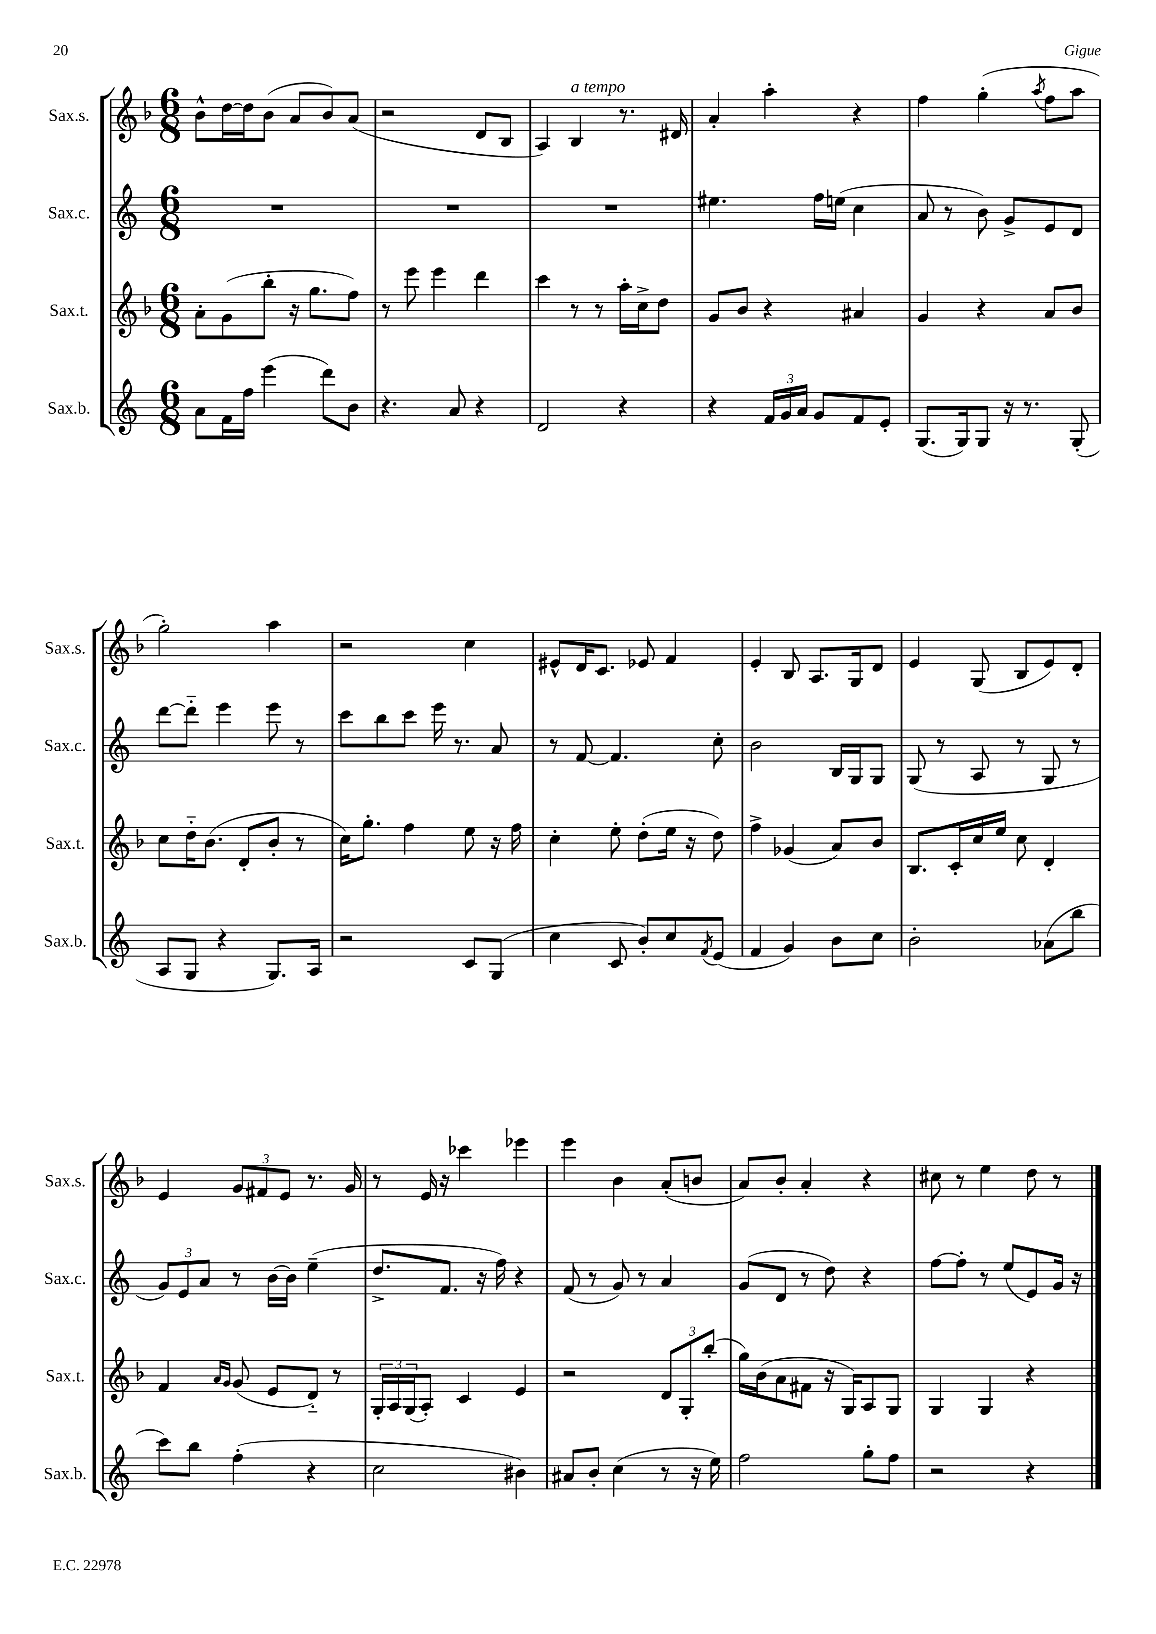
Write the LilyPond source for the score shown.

<<
\new StaffGroup <<
\new Staff = "s0" \with { instrumentName = "Sax.s." shortInstrumentName = "Sax.s." } {
    \clef treble \key f \major \numericTimeSignature \time 6/8
    bes'8-^ d''16~ d''16 bes'8( a'8 bes'8) a'8( |
    r2 d'8 bes8 |
    a4) bes4^\markup { \italic "a tempo" } r8. dis'16 |
    a'4-. a''4-. r4 |
    f''4 g''4-.( \acciaccatura { a''8 } f''8 a''8 |
    g''2-.) a''4 |
    r2 c''4 |
    eis'8-^ d'16 c'8. ees'8 f'4 |
    e'4-. bes8 a8. g16 d'8 |
    e'4 g8( bes8 e'8) d'8-. |
    e'4 \tuplet 3/2 { g'8 fis'8 e'8 } r8. g'16 |
    r8 e'16 r16 ces'''4 ees'''4 |
    e'''4 bes'4 a'8-.( b'8 |
    a'8) bes'8-. a'4-. r4 |
    cis''8 r8 e''4 d''8 r8 \bar "|." |
}
\new Staff = "s1" \with { instrumentName = "Sax.c." shortInstrumentName = "Sax.c." } {
    \clef treble \key c \major \numericTimeSignature \time 6/8
    R2. |
    R2. |
    R2. |
    eis''4. f''16 e''16( c''4 |
    a'8 r8 b'8) g'8-> e'8 d'8 |
    d'''8~ d'''8-_ e'''4 e'''8 r8 |
    c'''8 b''8 c'''8 e'''16 r8. a'8 |
    r8 f'8~ f'4. c''8-. |
    b'2 b16 g16 g8 |
    g8( r8 a8 r8 g8 r8 |
    \tuplet 3/2 { g'8) e'8 a'8 } r8 b'16~ b'16 e''4--( |
    d''8.-> f'8. r16 f''16) r4 |
    f'8( r8 g'8) r8 a'4 |
    g'8( d'8 r8 d''8) r4 |
    f''8~ f''8-. r8 e''8( e'8) g'16 r16 \bar "|." |
}
\new Staff = "s2" \with { instrumentName = "Sax.t." shortInstrumentName = "Sax.t." } {
    \clef treble \key f \major \numericTimeSignature \time 6/8
    a'8-. g'8( bes''8-. r16 g''8. f''8) |
    r8 e'''8 e'''4 d'''4 |
    c'''4 r8 r8 a''16-. c''16-> d''8 |
    g'8 bes'8 r4 ais'4 |
    g'4 r4 a'8 bes'8 |
    c''8 d''16-_ bes'8.( d'8-. bes'8-. r8 |
    c''16) g''8.-. f''4 e''8 r16 f''16 |
    c''4-. e''8-. d''8-.( e''16 r16 d''8) |
    f''4-> ges'4( a'8) bes'8 |
    bes8. c'16-. c''16 e''16 c''8 d'4-. |
    f'4 \grace { a'16 g'16 } g'8( e'8 d'8-_) r8 |
    \tuplet 3/2 { g16-. a16 g16( } a8-.) c'4 e'4 |
    r2 \tuplet 3/2 { d'8 g8-. bes''8-.( } |
    g''16) bes'16( a'8 fis'8 r16 g16) a8 g8 |
    g4 g4 r4 \bar "|." |
}
\new Staff = "s3" \with { instrumentName = "Sax.b." shortInstrumentName = "Sax.b." } {
    \clef treble \key c \major \numericTimeSignature \time 6/8
    a'8 f'16 f''16 e'''4( d'''8) b'8 |
    r4. a'8 r4 |
    d'2 r4 |
    r4 \tuplet 3/2 { f'16 g'16 a'16 } g'8 f'8 e'8-. |
    g8.( g16) g8 r16 r8. g8-.( |
    a8 g8 r4 g8.) a16 |
    r2 c'8 g8( |
    c''4 c'8 b'8-.) c''8 \acciaccatura { f'8 } e'8( |
    f'4 g'4) b'8 c''8 |
    b'2-. aes'8( b''8 |
    c'''8) b''8 f''4-.( r4 |
    c''2 bis'4) |
    ais'8 b'8-. c''4( r8 r16 e''16) |
    f''2 g''8-. f''8 |
    r2 r4 \bar "|." |
}
>>
>>
\layout { \context { \Score \remove "Bar_number_engraver" } }
